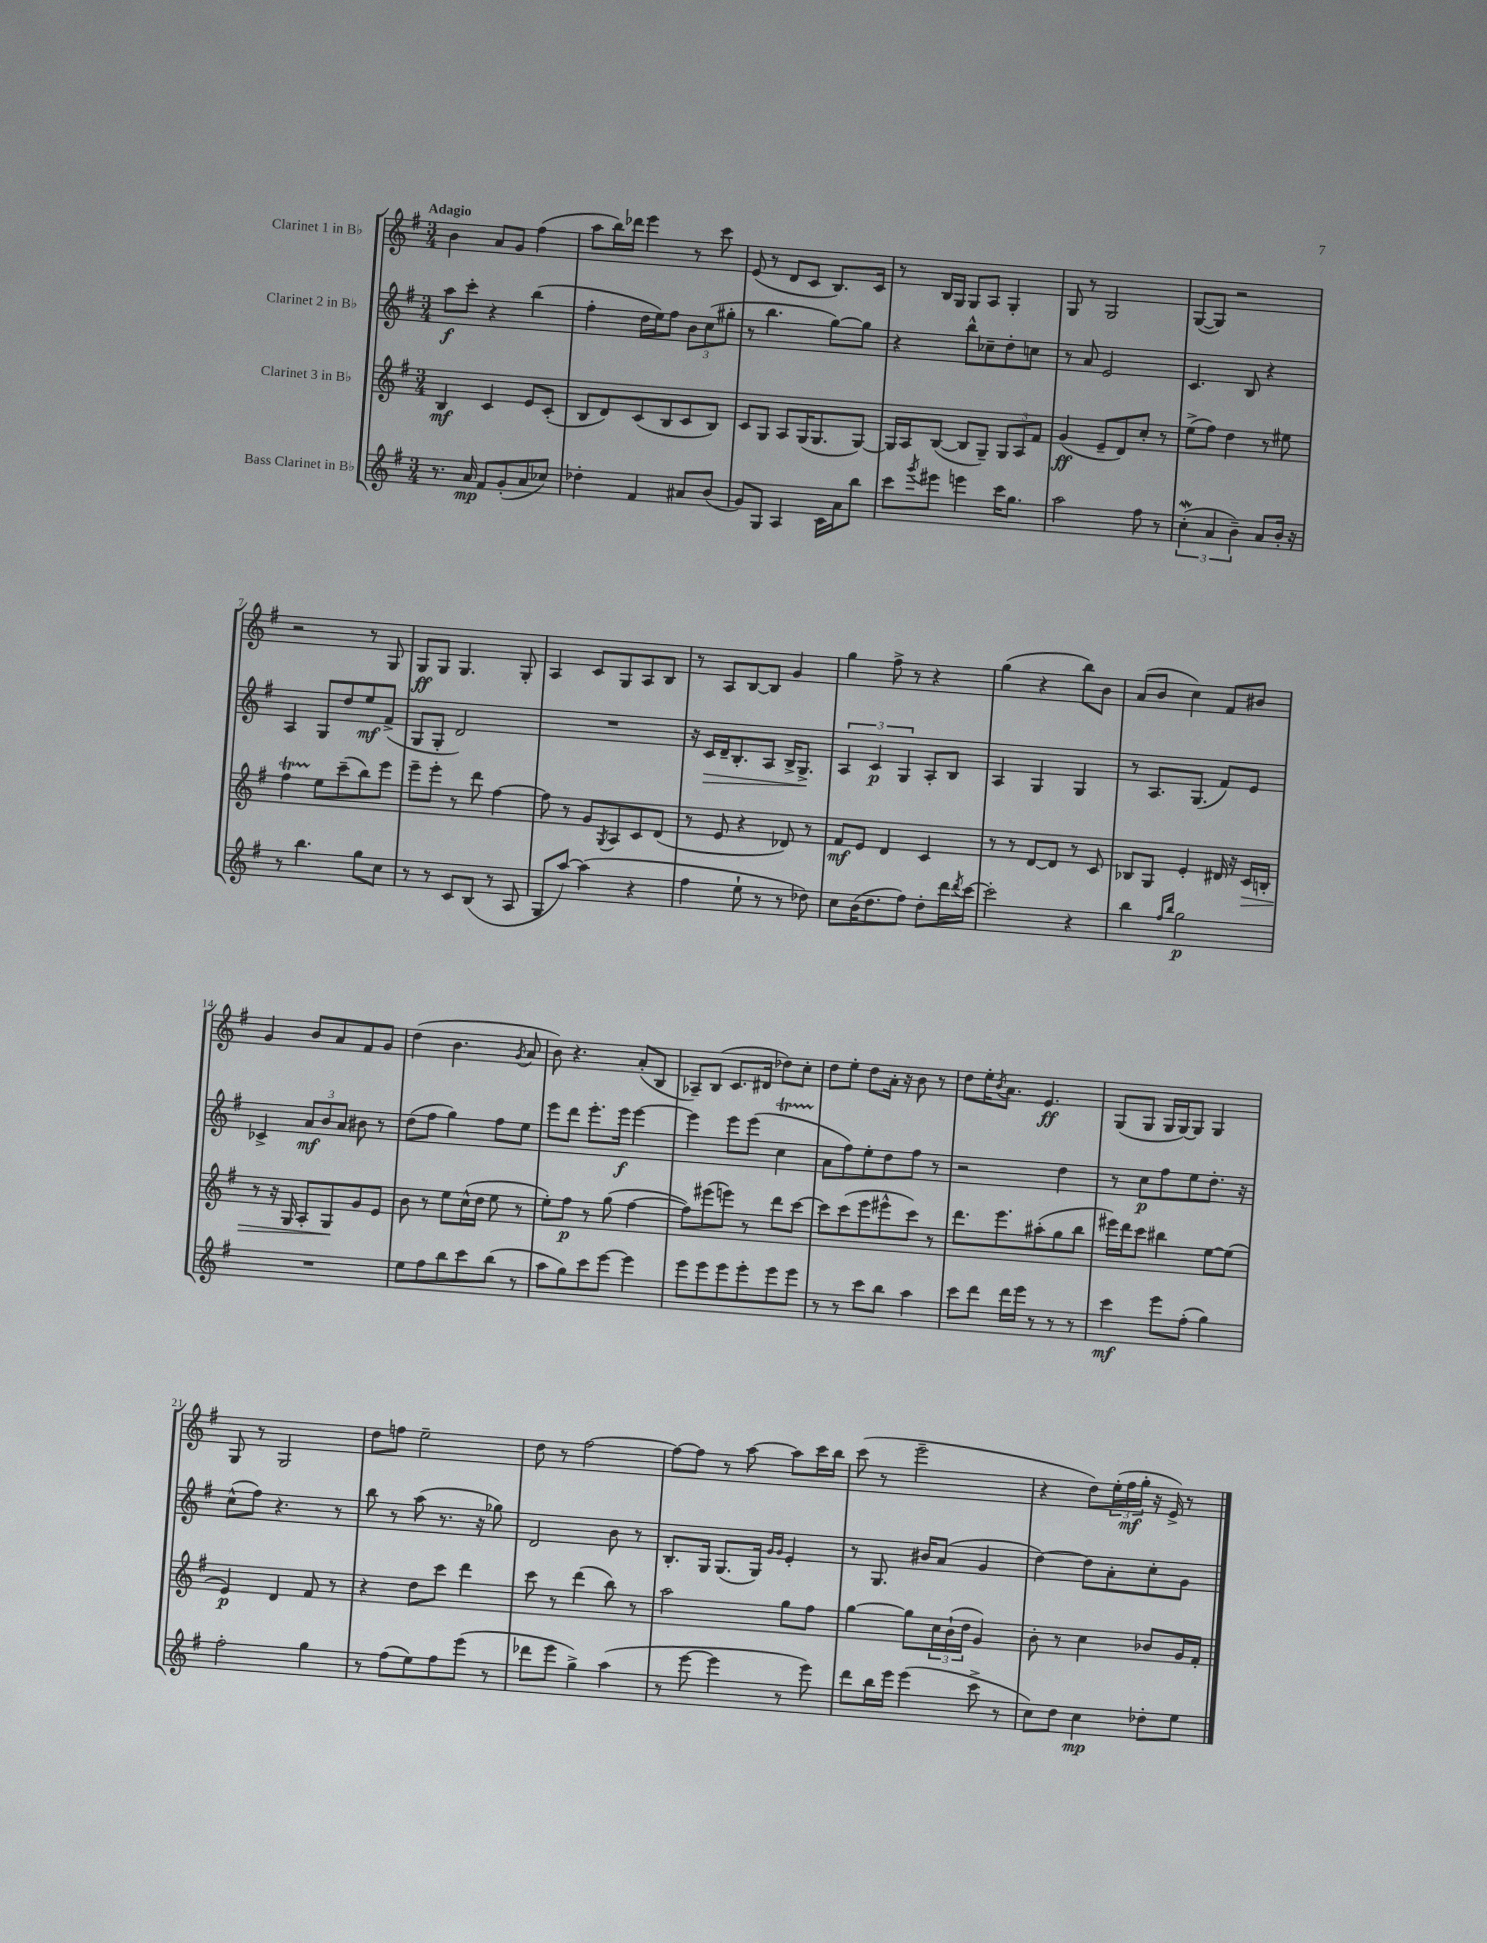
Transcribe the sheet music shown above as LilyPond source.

<<
\new StaffGroup <<
\new Staff = "s0" \with { instrumentName = "Clarinet 1 in Bb" } {
    \clef treble \key g \major \numericTimeSignature \time 3/4 \tempo "Adagio"
    b'4 a'8 g'8 fis''4( |
    a''8 b''16) des'''16 e'''4 r8 c'''8 |
    e'8( r8 d'8 c'8 b8.) c'16 |
    r8 b16 g16 g8 a8 g4-. |
    g8 r8 g2 |
    g8~( g8) r2 |
    r2 r8 g8 |
    g8\ff g8 g4. g8-. |
    a4 c'8 g8 a8 b8 |
    r8 a8 b8~ b8 g'4 |
    g''4 fis''8-> r8 r4 |
    g''4( r4 b''8) b'8 |
    a'8( b'8 c''4) fis'8 bis'8 |
    g'4 b'8 a'8 fis'8 g'8 |
    d''4( b'4. \acciaccatura { g'8 } a'8 |
    b'8) r4. a'8-.( b8 |
    aes8--) b8( c'8. dis'16 des''8) c''8-. |
    d''8 e''8-. d''8 a'16-. r16 b'8 r8 |
    d''8 e''16-. \acciaccatura { b'8 } a'8. e'4.\ff |
    g8( g8 g16 g16~) g8 g4 |
    g8 r8 g2 |
    d''8 f''8 e''2-- |
    d''8 r8 fis''2~ |
    fis''8~ fis''8 r8 a''8~ a''8 c'''16 b''16 |
    c'''8( r8 e'''2-- |
    r4 d''8) \tuplet 3/2 { e''16-.( fis''16\mf g''16-. } r16 e'16->) r8 \bar "|." |
}
\new Staff = "s1" \with { instrumentName = "Clarinet 2 in Bb" } {
    \clef treble \key g \major \numericTimeSignature \time 3/4
    a''8\f c'''8-. r4 b''4( |
    fis''4-. d''16 e''16) fis''8 \tuplet 3/2 { b'8 c''8( gis''8-. } |
    r8 b''4. g''8~) g''8 |
    r4 b''8-^ ces''8-- d''8-. c''8 |
    r8 a'8 e'2 |
    c'4. b8 r4 |
    a4 g8 d''8 e''8\mf fis'8->( |
    g8 g8-. d'2) |
    R2. |
    r16 c'16\> d'16-- b8.-. a8 b16-> g8.->\! |
    \tuplet 3/2 { a4 c'4\p g4 } a8-. b8 |
    a4 g4 g4 |
    r8 a8. g8.( fis'8) e'8 |
    ces'4-> \tuplet 3/2 { a'8\mf b'8 a'8 } bis'8 r8 |
    d''8( fis''8 g''4) fis''8 e''8 |
    e'''8 d'''8 e'''8.-. e'''16\f e'''4~ |
    e'''4 e'''8 e'''8( c''4\startTrillSpan |
    a'8\stopTrillSpan fis''8) e''8-. d''8 fis''8 r8 |
    r2 d''4 |
    r8 c''8\p fis''8 e''8 d''8.-. r16 |
    c''8-^( fis''8) r4. r8 |
    b''8 r8 a''8( r8. r16 ges''8) |
    d'2 b'8 r8 |
    b8.-. g16 g8.( g16) \grace { g'16 g'16 } e'4-. |
    r8 g8. bis'16 a'8( g'4 |
    d''4~) d''8 a'8-. c''8-. g'8 \bar "|." |
}
\new Staff = "s2" \with { instrumentName = "Clarinet 3 in Bb" } {
    \clef treble \key g \major \numericTimeSignature \time 3/4
    b4\mf c'4 e'8 c'8-.( |
    b8 d'8) c'8( b8 c'8 b8) |
    c'8 g8 a8 g16( g8. g8~) |
    g16 a16 b8~( b8 g8--) \tuplet 3/2 { g8 a8 fis'8 } |
    g'4\ff( e'8-- d'8) c''8-. r8 |
    e''8->( fis''8) d''4 r8 eis''8 |
    fis''4\startTrillSpan e''8\stopTrillSpan c'''8--( b''8) e'''8 |
    e'''8-- e'''8-. r8 d'''8 fis''4~ |
    fis''8 r8 g'8 \acciaccatura { g8 } a8 c'8 d'8( |
    r8 e'8 r4 des'8) r8 |
    fis'8\mf e'8 d'4 c'4 |
    r8 r8 d'8~ d'8 r8 c'8 |
    bes8 g8 e'4-. dis'16 r16 c'16\> b16-. |
    r8 r16 g16 a8-. g8\! g'8 e'8 |
    b'8 r8 e''8 c''16-^( d''16 e''8 r8 |
    e''8-.) fis''8\p r8 g''8( fis''4~ |
    fis''8) eis'''8( e'''8) r8 d'''8 c'''8~ |
    c'''8 c'''8( e'''8 eis'''8-^ c'''8) r8 |
    d'''8. e'''8. ais''8-.( g''8 b''8 |
    eis'''16) d'''16 c'''8 bis''4 e''8~ e''8( |
    e'4\p) d'4 fis'8 r8 |
    r4 d''8 c'''8 d'''4 |
    c'''8 r8 d'''4( b''8) r8 |
    a''2 g''8 fis''8 |
    g''4~ g''8 \tuplet 3/2 { c''16 b'16-!( d''16 } g'4) |
    b'8-. r8 c''4 bes'8 g'16 fis'16-. \bar "|." |
}
\new Staff = "s3" \with { instrumentName = "Bass Clarinet in Bb" } {
    \clef treble \key g \major \numericTimeSignature \time 3/4
    r8. a'16\mp fis'8 g'8-.( a'8 ces''8) |
    des''4-. fis'4 ais'8 b'8( |
    g'8) g8 a4 c'16 a'16 b''8 |
    c'''8 \acciaccatura { g'''8 } eis'''8 e'''4 c'''16 g''8. |
    a''2 fis''8 r8 |
    \tuplet 3/2 { c''4-.\mordent( a'4 b'4--) } a'8 b'16-. r16 |
    r8 b''4. g''8 c''8 |
    r8 r8 c'8 b8( r8 a8 |
    g8 a''8~) a''4( r4 |
    fis''4 e''8-! r8 r8 des''8) |
    c''8 b'16( d''8. fis''8) d''8-. d'''16 \acciaccatura { d'''8 } c'''16~ |
    c'''2-. r4 |
    b''4 \grace { fis''16 b''16 } g''2\p |
    R2. |
    e''8 fis''8 b''8 c'''8 b''8( r8 |
    a''8 g''8) c'''8 e'''8~ e'''4 |
    e'''8 e'''8 e'''8 e'''8-. e'''8 e'''8 |
    r8 r8 c'''8 b''8 a''4 |
    c'''8 d'''8 d'''16 e'''16 r8 r8 r8 |
    c'''4\mf e'''8 fis''8-.( g''4) |
    fis''2-. g''4 |
    r8 fis''8( e''8) fis''8 e'''8( r8 |
    des'''8 e'''8 g''4->) a''4( |
    r8 e'''8~ e'''4 r8 e'''8) |
    d'''8 b''16 e'''16 e'''4( c'''8-> r8 |
    c''8) d''8 c''4\mp des''8-. e''8 \bar "|." |
}
>>
>>
